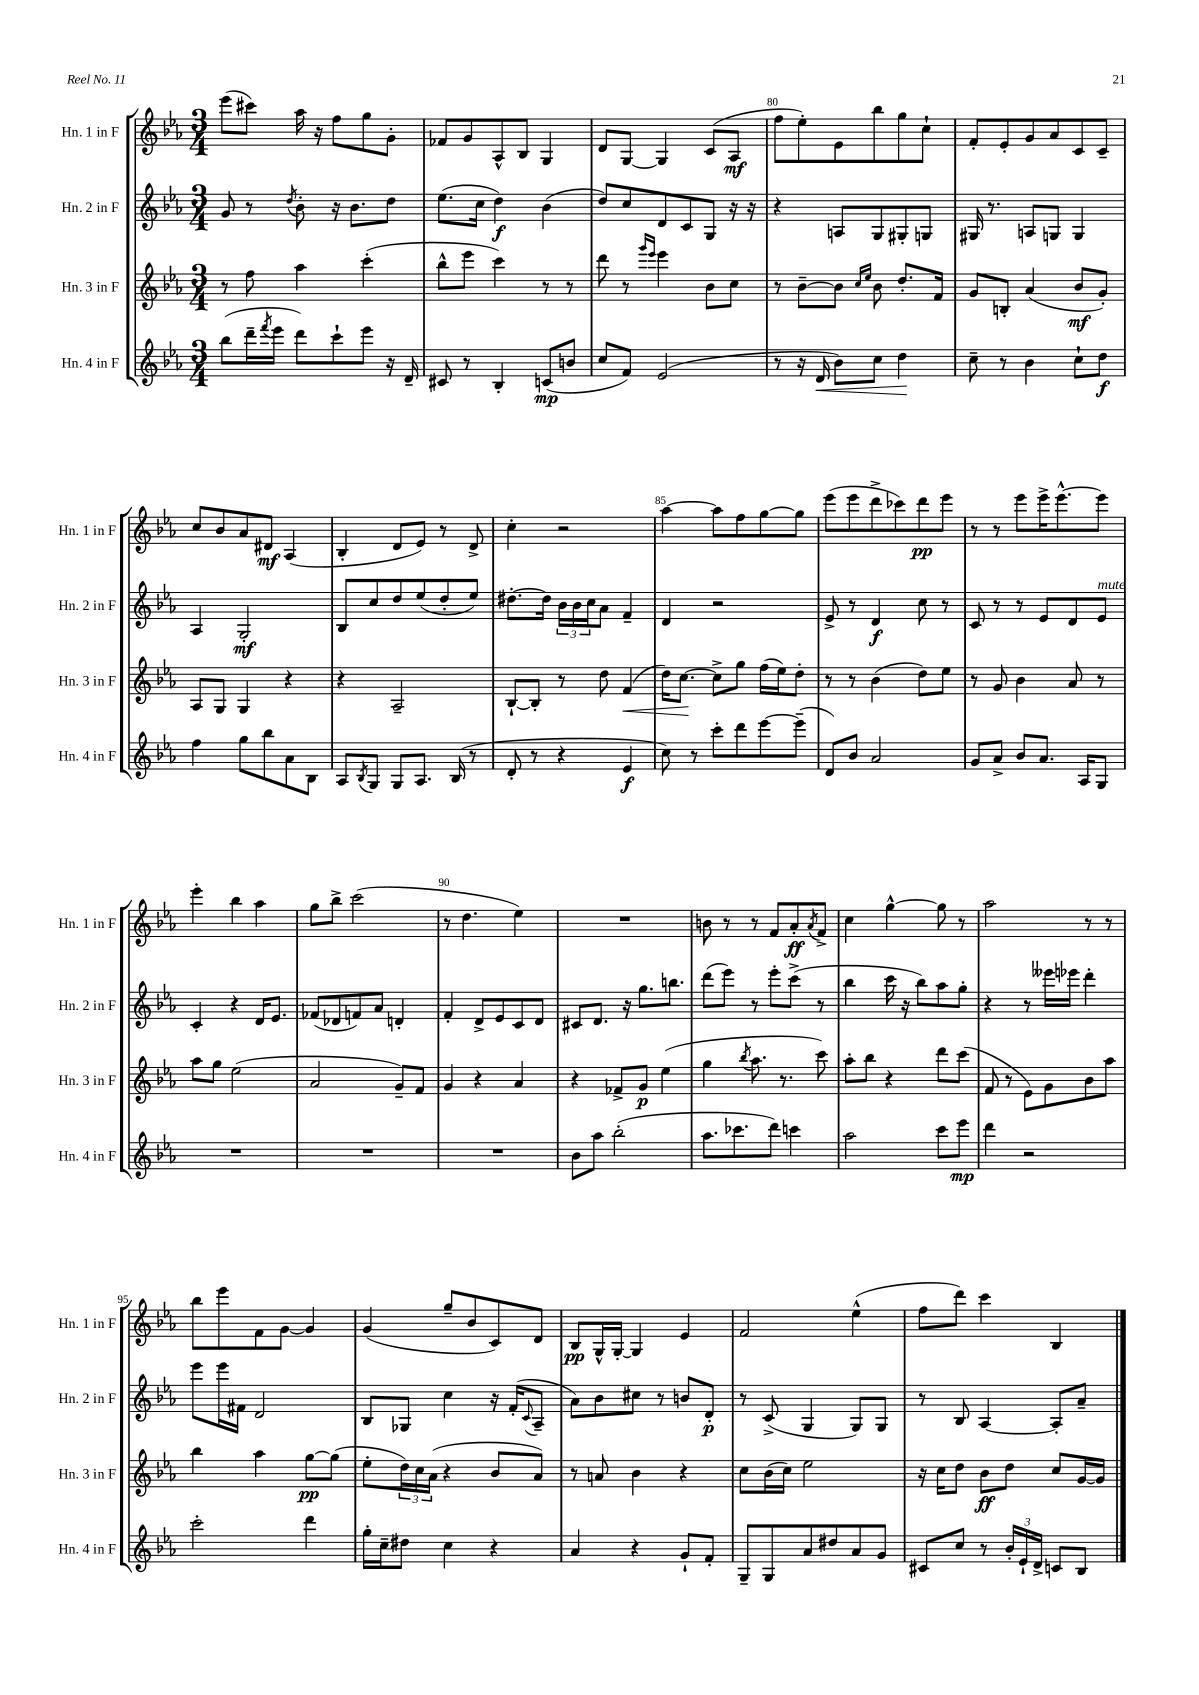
<<
\new StaffGroup <<
\new Staff = "s0" \with { instrumentName = "Hn. 1 in F" shortInstrumentName = "Hn. 1 in F" } {
    \clef treble \key ees \major \numericTimeSignature \time 3/4
    ees'''8( cis'''8) aes''16 r16 f''8 g''8 g'8-. |
    fes'8 g'8 aes8-^ bes8 g4 |
    d'8 g8~ g4 c'8( aes8\mf |
    f''8 ees''8-.) ees'8 bes''8 g''8 c''8-! |
    f'8-. ees'8-. g'8 aes'8 c'8 c'8-- |
    c''8 bes'8 aes'8 dis'8\mf aes4( |
    bes4-. d'8 ees'8) r8 d'8-> |
    c''4-. r2 |
    aes''4~ aes''8 f''8 g''8~ g''8 |
    ees'''8( ees'''8 d'''8-> ces'''8) d'''8\pp ees'''8 |
    r8 r8 ees'''8 ees'''16-> ees'''8.~-^ ees'''8 |
    ees'''4-. bes''4 aes''4 |
    g''8 bes''8-> c'''2( |
    r8 d''4. ees''4) |
    R2. |
    b'8 r8 r8 f'8 aes'8-.\ff \acciaccatura { aes'8 } f'8-> |
    c''4 g''4~-^ g''8 r8 |
    aes''2 r8 r8 |
    bes''8 ees'''8 f'8 g'8~ g'4 |
    g'4( g''8-- bes'8 c'8) d'8 |
    bes8\pp g16-^ g16~-. g4 ees'4 |
    f'2 ees''4-^( |
    f''8 d'''8) c'''4 bes4 \bar "|." |
}
\new Staff = "s1" \with { instrumentName = "Hn. 2 in F" shortInstrumentName = "Hn. 2 in F" } {
    \clef treble \key ees \major \numericTimeSignature \time 3/4
    g'8 r8 \acciaccatura { d''8 } bes'8-. r16 bes'8. d''8 |
    ees''8.( c''16 d''4\f) bes'4( |
    d''8) c''8 d'8 c'8 g8 r16 r16 |
    r4 a8 g8 gis8-. g8 |
    gis16 r8. a8 g8 g4 |
    aes4 g2-.\mf |
    bes8 c''8 d''8 ees''8( d''8-. ees''8) |
    dis''8.~-. dis''16 \tuplet 3/2 { bes'16 bes'16 c''16 } aes'8 f'4-- |
    d'4 r2 |
    ees'8-> r8 d'4\f c''8 r8 |
    c'8 r8 r8 ees'8 d'8 ees'8^\markup { \italic "mute" } |
    c'4-. r4 d'16 ees'8. |
    fes'8( des'8 f'8) aes'8 d'4-. |
    f'4-. d'8-> ees'8 c'8 d'8 |
    cis'8 d'8. r16 g''8. b''8. |
    d'''8( ees'''8) r8 ees'''8-. c'''8->( r8 |
    bes''4 c'''16 r16 bes''8) aes''8 g''8-. |
    r4 r8 eeses'''16 ees'''16 d'''4-. |
    ees'''8 ees'''16 fis'16 d'2 |
    bes8 ges8 c''4 r16 f'16-.( \appoggiatura { c'8 } aes8-- |
    aes'8) bes'8 cis''8 r8 b'8 d'8-.\p |
    r8 c'8->( g4 g8) g8 |
    r8 bes8 aes4~ aes8-. aes'8-- \bar "|." |
}
\new Staff = "s2" \with { instrumentName = "Hn. 3 in F" shortInstrumentName = "Hn. 3 in F" } {
    \clef treble \key ees \major \numericTimeSignature \time 3/4
    r8 f''8 aes''4 c'''4-.( |
    bes''8-^ ees'''8 c'''4) r8 r8 |
    d'''8 r8 \grace { g'''16 ees'''16 } ees'''4 bes'8 c''8 |
    r8 bes'8~-- bes'8 \grace { c''16 ees''16 } bes'8 d''8.-. f'16 |
    g'8 b8-. aes'4( bes'8\mf g'8-.) |
    aes8 g8 g4 r4 |
    r4 aes2-- |
    bes8~-! bes8-. r8 d''8 f'4\<( |
    d''16) c''8.~\! c''8-> g''8 f''16( ees''16) d''8-. |
    r8 r8 bes'4( d''8) ees''8 |
    r8 g'8 bes'4 aes'8 r8 |
    aes''8 g''8 ees''2( |
    aes'2 g'8--) f'8 |
    g'4 r4 aes'4 |
    r4 fes'8-> g'8\p ees''4( |
    g''4 \acciaccatura { bes''8 } aes''8. r8. c'''8) |
    aes''8-. bes''8 r4 d'''8 c'''8( |
    f'8 r8 ees'8) g'8 bes'8 aes''8 |
    bes''4 aes''4 g''8~\pp g''8( |
    ees''8-. \tuplet 3/2 { d''16) c''16 aes'16( } r4 bes'8 aes'8) |
    r8 a'8 bes'4 r4 |
    c''8 bes'16( c''16) ees''2 |
    r16 c''16 d''8 bes'8\ff d''8 c''8 g'16~ g'16 \bar "|." |
}
\new Staff = "s3" \with { instrumentName = "Hn. 4 in F" shortInstrumentName = "Hn. 4 in F" } {
    \clef treble \key ees \major \numericTimeSignature \time 3/4
    bes''8( d'''16-- \acciaccatura { f'''8 } ees'''16 d'''8) c'''8-! ees'''8 r16 d'16-- |
    cis'8 r8 bes4-. c'8\mp( b'8 |
    c''8 f'8) ees'2( |
    r8 r16 d'16\< bes'8) c''8 d''4\! |
    c''8-- r8 bes'4 c''8-! d''8\f |
    f''4 g''8 bes''8 aes'8 bes8 |
    aes8 \acciaccatura { bes8 } g8 g8 aes8. bes16( r8 |
    d'8-. r8 r4 ees'4\f |
    c''8) r8 c'''8-. d'''8 ees'''8~ ees'''8--( |
    d'8) bes'8 aes'2 |
    g'8 aes'8-> bes'8 aes'8. aes16 g8 |
    R2. |
    R2. |
    R2. |
    bes'8 aes''8 bes''2-.( |
    aes''8. ces'''8. d'''8) c'''4 |
    aes''2 c'''8 ees'''8\mp |
    d'''4 r2 |
    c'''2-. d'''4 |
    g''16-. c''16-- dis''8 c''4 r4 |
    aes'4 r4 g'8-! f'8-. |
    g8-- g8 aes'8 dis''8 aes'8 g'8 |
    cis'8 c''8 r8 \tuplet 3/2 { bes'16-. ees'16-! d'16-> } c'8 bes8 \bar "|." |
}
>>
>>
\layout { \context { \Score currentBarNumber = #77 \override BarNumber.break-visibility = ##(#f #t #t) barNumberVisibility = #(every-nth-bar-number-visible 5) } }
